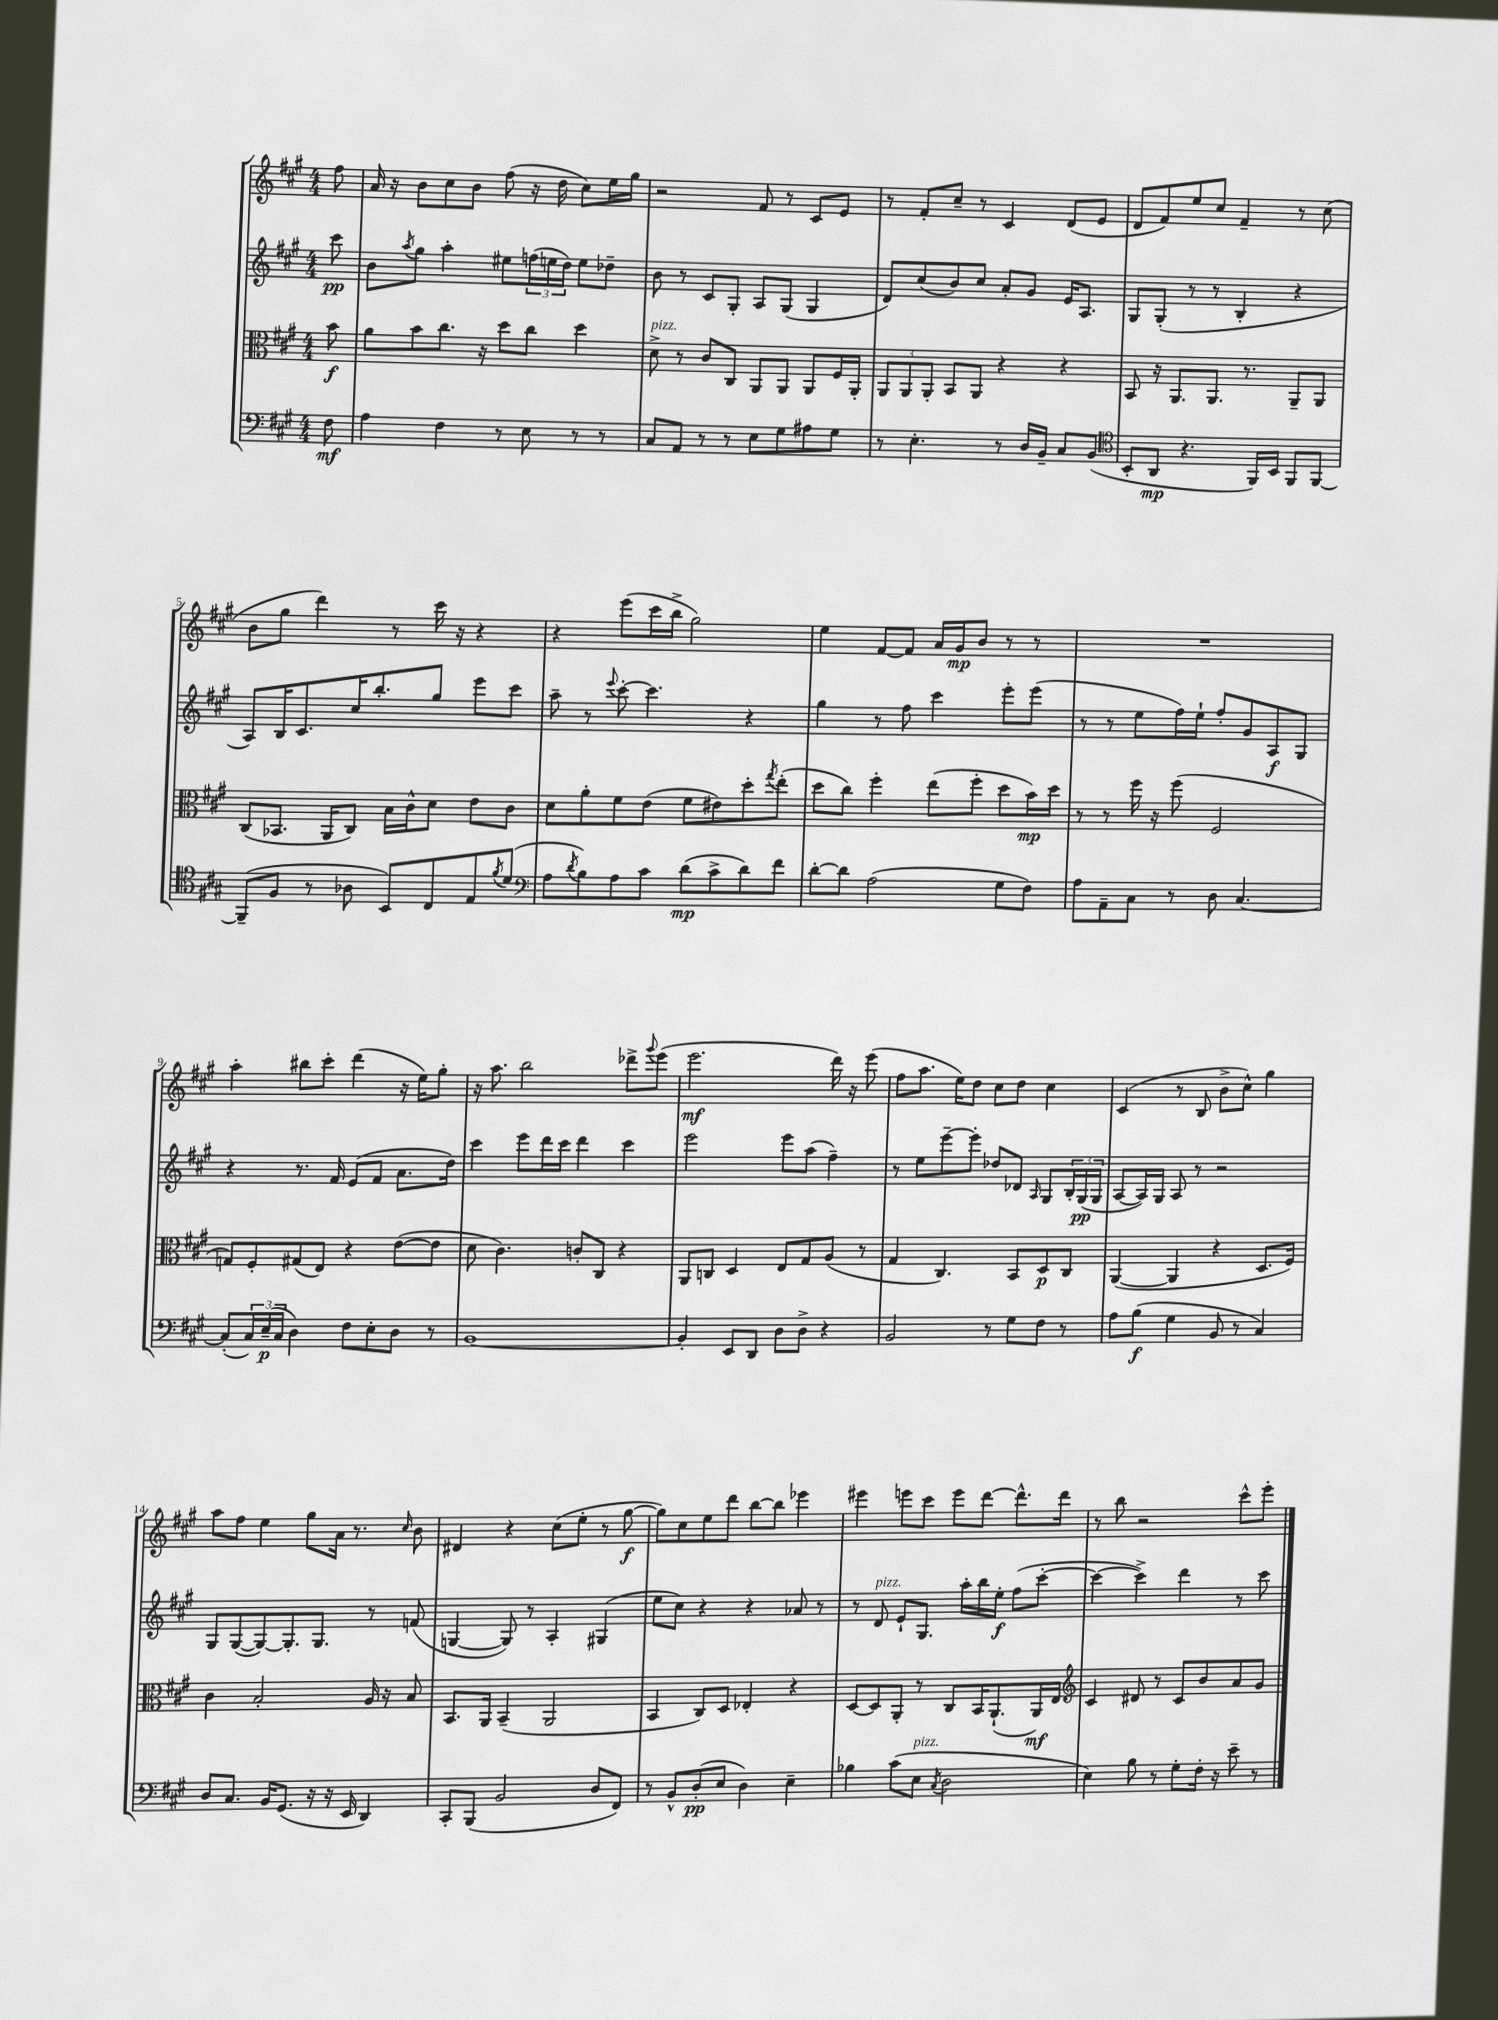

**kern	**dynam	**kern	**dynam	**kern	**dynam	**kern	**dynam
*part4	*part4	*part3	*part3	*part2	*part2	*part1	*part1
*staff4	*staff4	*staff3	*staff3	*staff2	*staff2	*staff1	*staff1
*clefF4	*	*clefC3	*	*clefG2	*	*clefG2	*
*k[f#c#g#]	*	*k[f#c#g#]	*	*k[f#c#g#]	*	*k[f#c#g#]	*
*M4/4	*	*M4/4	*	*M4/4	*	*M4/4	*
=	=	=	=	=	=	=	=
8F#\	mf	8b\	f	8ccc#\	pp	8ff#\	.
=1	=1	=1	=1	=1	=1	=1	=1
4A\	.	8a\L	.	8b\L	.	16a/	.
.	.	.	.	.	.	16r	.
.	.	.	.	8qaa/	.	.	.
.	.	8b\	.	8gg#\J	.	8b\L	.
4F#\	.	8.cc#\J	.	4aa'\	.	8cc#\	.
.	.	.	.	.	.	8b\J	.
.	.	16r	.	.	.	.	.
8r	.	8dd\L	.	8ee#X\L	.	(8ff#\	.
8E\	.	8cc#\J	.	(24ffn\L	.	16r	.
.	.	.	.	24een\	.	.	.
.	.	.	.	.	.	16dd\	.
.	.	.	.	24dd\JJ)	.	.	.
8r	.	4dd\	.	8ee\L	.	8cc#\L)	.
8r	.	.	.	8dd-X~\J	.	16ee\L	.
.	.	.	.	.	.	16gg#\JJ	.
=2	=2	=2	=2	=2	=2	=2	=2
!	!	!LO:TX:a:i:t=pizz.	!	!	!	!	!
8C#/L	.	8d^\	.	8b\	.	2r	.
8AA/J	.	8r	.	8r	.	.	.
8r	.	8c#/L	.	8c#/L	.	.	.
8r	.	8C#/J	.	8G#'/J	.	.	.
8E\L	.	8AA/L	.	8A/L	.	8f#/	.
8G#\	.	8AA/J	.	(8G#/J	.	8r	.
8A#X\	.	8AA/L	.	4G#/	.	8c#/L	.
8G#\J	.	16F#/L	.	.	.	8e/J	.
.	.	16AA'/JJ	.	.	.	.	.
=3	=3	=3	=3	=3	=3	=3	=3
8r	.	12AA/L	.	8d/L)	.	8r	.
.	.	12AA/	.	.	.	.	.
4.E'\	.	.	.	(8cc#/	.	8f#'/L	.
.	.	12AA'/J	.	.	.	.	.
.	.	8BB/L	.	8b/)	.	8cc#~/J	.
.	.	8AA/J	.	8cc#/J	.	8r	.
8r	.	4r	.	8a'/L	.	4c#/	.
16D/LL	.	.	.	8g#/J	.	.	.
16BB~/JJ	.	.	.	.	.	.	.
8C#/L	.	4r	.	16e/KL	.	(8d/L	.
.	.	.	.	8.A/J	.	.	.
(8BB/J	.	.	.	.	.	8e/J	.
=4	=4	=4	=4	=4	=4	=4	=4
*clefC4	*	*	*	*	*	*	*
8BB'/L	.	8BB/	.	8G#/L	.	8d/L	.
8AA/J	mp	16r	.	(8G#'/J	.	8f#/)	.
.	.	8.AA/L	.	.	.	.	.
4.r	.	.	.	8r	.	8ee/	.
.	.	8.AA/J	.	8r	.	8cc#/J	.
.	.	.	.	4B'/	.	4f#~/	.
.	.	8.r	.	.	.	.	.
16FF#/LL)	.	.	.	.	.	.	.
16BB/JJ	.	.	.	.	.	.	.
8FF#/L	.	8AA~/L	.	4r	.	8r	.
[8FF#/J	.	8AA/J	.	.	.	(8cc#\	.
!!LO:LB:g=z
=5	=5	=5	=5	=5	=5	=5	=5
(8FF#~/L]	.	(8C#/L	.	8A/L)	.	8b\L	.
8F#/J	.	8.BB-X/J	.	16B/K	.	8gg#\J	.
.	.	.	.	8.c#/	.	.	.
8r	.	.	.	.	.	4ddd\)	.
.	.	16AA/KL	.	.	.	.	.
8A-X\	.	8C#/J)	.	16cc#/K	.	.	.
.	.	.	.	8.bb'/	.	.	.
8BB/L)	.	16B\LL	.	.	.	8r	.
.	.	16c#^^\J	.	.	.	.	.
8C#/	.	8d\J	.	8gg#/J	.	16ccc#\	.
.	.	.	.	.	.	16r	.
8E/	.	8e\L	.	8eee\L	.	4r	.
8qf#/	.	.	.	.	.	.	.
(8d/J	.	8c#\J	.	8ccc#\J	.	.	.
=6	=6	=6	=6	=6	=6	=6	=6
*clefF4	*	*	*	*	*	*	*
8A\L	.	8d\L	.	8aa~\	.	4r	.
8qd/	.	.	.	.	.	.	.
8B\)	.	8a'\	.	8r	.	.	.
.	.	.	.	8qqeee/	.	.	.
8A\	.	8f#\	.	[8ccc#'\	.	(8eee\L	.
8c#\J	.	(8e\J	.	4.ccc#\]	.	16ccc#\L	.
.	.	.	.	.	.	16bb^\JJ	.
(8d\L	mp	8f#\L	.	.	.	2gg#\)	.
8c#^\	.	8e#X\)	.	.	.	.	.
8d\)	.	8dd'\	.	4r	.	.	.
.	.	8qgg#/	.	.	.	.	.
8f#\J	.	(8ee'\J	.	.	.	.	.
=7	=7	=7	=7	=7	=7	=7	=7
[8d'\L	.	8dd\L	.	4gg#\	.	4ee\	.
8d\J]	.	8cc#\J)	.	.	.	.	.
(2A\	.	4ff#'\	.	8r	.	[8f#/L	.
.	.	.	.	8ff#\	.	8f#/J]	.
.	.	(8ee\L	.	4ccc#\	.	16a/LL	.
.	.	.	.	.	.	16g#/J	mp
.	.	8ff#'\J	.	.	.	8b/J	.
8G#\L	.	8dd\L	.	8eee'\L	.	8r	.
8F#\J)	.	16b\L)	mp	(8eee\J	.	8r	.
.	.	16dd\JJ	.	.	.	.	.
=8	=8	=8	=8	=8	=8	=8	=8
8A\L	.	8r	.	8r	.	1r	.
8AA~\	.	8r	.	8r	.	.	.
8C#\J	.	16ff#\	.	8ee\L	.	.	.
.	.	16r	.	.	.	.	.
8r	.	(8ff#\	.	16ff#\L)	.	.	.
.	.	.	.	16ee`\JJ	.	.	.
8D\	.	2F#/	.	8ff#'/L	.	.	.
[4.C#/	.	.	.	8g#/	.	.	.
.	.	.	.	8A/	f	.	.
.	.	.	.	8G#/J	.	.	.
!!LO:LB:g=z
=9	=9	=9	=9	=9	=9	=9	=9
(8C#'/L]	.	8Gn/L)	.	4r	.	4aa'\	.
24C#/L)	.	8F#'/	.	.	.	.	.
(24E~/	p	.	.	.	.	.	.
24C#/JJ	.	.	.	.	.	.	.
4D\)	.	(8G#X/	.	8.r	.	8bb#X\L	.
.	.	8E/J)	.	.	.	8ccc#'\J	.
.	.	.	.	16f#/	.	.	.
8F#\L	.	4r	.	(8e/L	.	(4ddd\	.
8E'\	.	.	.	8f#/J	.	.	.
8D\J	.	([8e\L	.	8.a\L	.	16r	.
.	.	.	.	.	.	16ee\KL)	.
8r	.	8e\J]	.	.	.	8gg#'\J	.
.	.	.	.	16dd\Jk)	.	.	.
=10	=10	=10	=10	=10	=10	=10	=10
[1BB	.	8d\	.	4ccc#\	.	16r	.
.	.	.	.	.	.	8.aa\	.
.	.	4.c#\)	.	.	.	.	.
.	.	.	.	8eee\L	.	2bb\	.
.	.	.	.	16ddd\L	.	.	.
.	.	.	.	16ccc#\JJ	.	.	.
.	.	8cn'/L	.	4ddd\	.	.	.
.	.	8C#/J	.	.	.	.	.
.	.	4r	.	4ccc#\	.	8ddd-X^\L	.
.	.	.	.	.	.	8qqggg#/	.
.	.	.	.	.	.	(8eee\J	.
=11	=11	=11	=11	=11	=11	=11	=11
4BB'/]	.	8AA/L	.	2eee\	.	2.eee\	mf
.	.	8Cn/J	.	.	.	.	.
8EE/L	.	4D/	.	.	.	.	.
8DD/J	.	.	.	.	.	.	.
8D\L	.	8E/L	.	8eee\L	.	.	.
8D^\J	.	8G#/	.	(8aa\J	.	.	.
4r	.	(8A/J	.	4ff#~\)	.	16ddd\)	.
.	.	.	.	.	.	16r	.
.	.	8r	.	.	.	(8eee\	.
=12	=12	=12	=12	=12	=12	=12	=12
2BB/	.	4G#/	.	8r	.	8ff#\L	.
.	.	.	.	8ee\L	.	8.aa\J	.
.	.	4.C#/)	.	[8eee~\	.	.	.
.	.	.	.	.	.	16ee\KL)	.
.	.	.	.	8eee'\J]	.	8dd\J	.
8r	.	.	.	8dd-X/L	.	8cc#\L	.
8G#\L	.	8BB/L	.	8d-X/J	.	8dd\J	.
.	.	.	.	16qqA/	.	.	.
8F#\J	.	8D/	p	8G#/L	.	4cc#\	.
8r	.	8C#/J	.	24B'/L	.	.	.
.	.	.	.	(24G#/	pp	.	.
.	.	.	.	24G#/JJ	.	.	.
=13	=13	=13	=13	=13	=13	=13	=13
8A\L	.	([4AA/	.	[8A/L	.	(4c#/	.
(8B\J	f	.	.	16A/L])	.	.	.
.	.	.	.	16G#/JJ	.	.	.
4G#\	.	4AA/]	.	8A/	.	8r	.
.	.	.	.	8r	.	8B/	.
8BB/	.	4r	.	2r	.	8b^\L	.
8r	.	.	.	.	.	8cc#^^\J)	.
4C#/)	.	8.D/L	.	.	.	4gg#\	.
.	.	16F#/Jk)	.	.	.	.	.
!!LO:LB:g=z
=14	=14	=14	=14	=14	=14	=14	=14
8D/L	.	4c#\	.	8G#/L	.	8aa\L	.
8.C#/J	.	.	.	([8G#/	.	8ff#\J	.
.	.	2B'/	.	8G#/_)	.	4ee\	.
16BB/KL	.	.	.	.	.	.	.
(8.GG#/J	.	.	.	8.G#'/]	.	.	.
.	.	.	.	.	.	8gg#\L	.
16r	.	.	.	8.G#/J	.	.	.
16r	.	.	.	.	.	16a\Jk	.
16EE/	.	.	.	.	.	8.r	.
4DD/)	.	16A/	.	8r	.	.	.
.	.	16r	.	.	.	.	.
.	.	.	.	.	.	16qqcc#/	.
.	.	8B/	.	(8fn/	.	8b\	.
=15	=15	=15	=15	=15	=15	=15	=15
8CC#'/L	.	8.BB/L	.	[4Gn/	.	4d#X/	.
(8BBB/J	.	.	.	.	.	.	.
.	.	16AA/Jk	.	.	.	.	.
2BB/	.	(4BB~/	.	8G/])	.	4r	.
.	.	.	.	8r	.	.	.
.	.	2AA/	.	4A'/	.	(8cc#\L	.
.	.	.	.	.	.	8ee'\J	.
8D/L	.	.	.	(4G#X/	.	8r	.
8FF#/J)	.	.	.	.	.	[8gg#\	f
=16	=16	=16	=16	=16	=16	=16	=16
8r	.	4BB/	.	8ee\L	.	8gg#\L])	.
8BB^^/L	.	.	.	8cc#\J)	.	8cc#\	.
(8D'/	pp	8C#/L)	.	4r	.	8ee\	.
8E/J	.	8D/J	.	.	.	8ddd\J	.
4D\)	.	4E-X'/	.	4r	.	[8bb\L	.
.	.	.	.	.	.	8bb\J]	.
4E~\	.	4r	.	8a-X/	.	4eee-X\	.
.	.	.	.	8r	.	.	.
=17	=17	=17	=17	=17	=17	=17	=17
4B-X\	.	[8D/L	.	8r	.	4eee#X\	.
!	!	!	!	!LO:TX:a:i:t=pizz.	!	!	!
.	.	8D/]	.	8d/	.	.	.
(8c#\L	.	8AA'/J	.	8e`/L	.	8eeen\L	.
!LO:TX:a:i:t=pizz.	!	!	!	!	!	!	!
8E\J	.	8r	.	8.G#/J	.	8ccc#\J	.
8qC#/	.	.	.	.	.	.	.
2D\	.	8C#/L	.	.	.	8eee\L	.
.	.	.	.	16aa'\LL	.	.	.
.	.	16BB/K	.	16bb\	.	[8ddd\J	.
.	.	(8.AA`/	.	16ee'\JJ	f	.	.
.	.	.	.	(8ff#\L	.	8.ddd^^\L]	.
.	.	16AA/L)	mf	[8ccc#'\J	.	.	.
.	.	16E/JJ	.	.	.	16ddd\Jk	.
=18	=18	=18	=18	=18	=18	=18	=18
*	*	*clefG2	*	*	*	*	*
4E\)	.	4c#/	.	4ccc#\_	.	8r	.
.	.	.	.	.	.	8bb\	.
8B\	.	8d#X/	.	4ccc#^\])	.	2r	.
8r	.	8r	.	.	.	.	.
8G#'\L	.	8c#/L	.	4ddd\	.	.	.
16F#'\Jk	.	8b/	.	.	.	.	.
16r	.	.	.	.	.	.	.
8e~\	.	8a/	.	8r	.	8ccc#^^\L	.
8r	.	8g#/J	.	8ccc#\	.	8eee'\J	.
==	==	==	==	==	==	==	==
*-	*-	*-	*-	*-	*-	*-	*-
